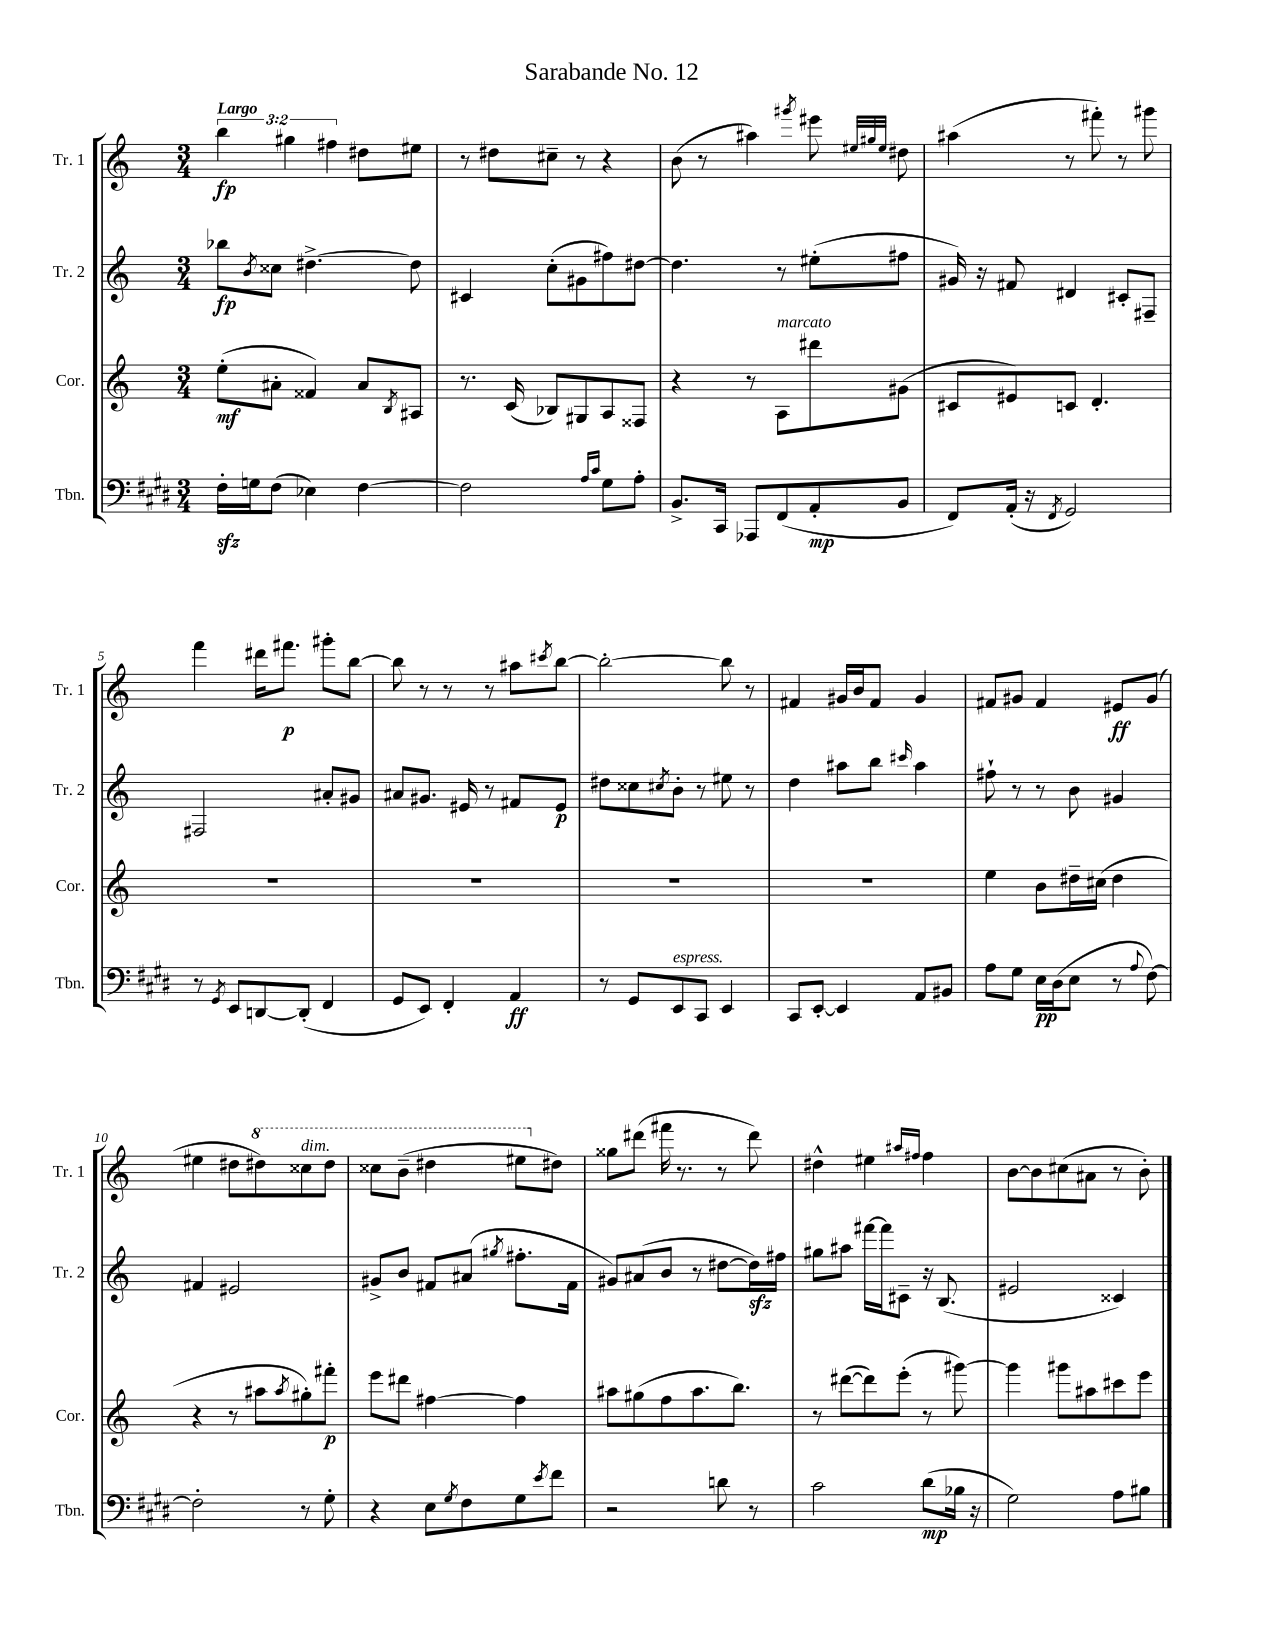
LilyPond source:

\header { title = "Sarabande No. 12" }
<<
\new StaffGroup <<
\new Staff = "s0" \with { instrumentName = "Tr. 1" shortInstrumentName = "Tr. 1" } {
    \clef treble \key c \major \numericTimeSignature \time 3/4 \override Staff.TupletNumber.text = #tuplet-number::calc-fraction-text \tempo "Largo"
    \tuplet 3/2 { b''4\fp gis''4 fis''4 } dis''8 eis''8 |
    r8 dis''8 cis''8-- r8 r4 |
    b'8( r8 ais''4) \acciaccatura { gis'''8 } eis'''8 \grace { eis''32 gis''32 eis''32 } dis''8 |
    ais''4( r8 fis'''8-.) r8 gis'''8 |
    f'''4 dis'''16 fis'''8.\p gis'''8-. b''8~ |
    b''8 r8 r8 r8 ais''8 \acciaccatura { cis'''8 } b''8~ |
    b''2~-. b''8 r8 |
    fis'4 gis'16 b'16 fis'8 gis'4 |
    fis'8 gis'8 fis'4 eis'8\ff gis'8( |
    eis''4 dis''8 \ottava #1 dis'''8) cisis'''8^\markup { \italic "dim." } dis'''8 |
    cisis'''8 b''8--( dis'''4 eis'''8 \ottava #0 dis''8) |
    gisis''8 dis'''8( fis'''16 r8. r8 dis'''8) |
    dis''4-^ eis''4 \grace { ais''16 fis''16 } fis''4 |
    b'8~ b'8 cis''8( ais'8 r8 b'8-.) \bar "|." |
}
\new Staff = "s1" \with { instrumentName = "Tr. 2" shortInstrumentName = "Tr. 2" } {
    \clef treble \key c \major \numericTimeSignature \time 3/4
    bes''8\fp \acciaccatura { b'8 } cisis''8 dis''4.~-> dis''8 |
    cis'4 c''8-.( gis'8 fis''8) dis''8~ |
    dis''4. r8 eis''8-.( fis''8 |
    gis'16) r16 fis'8 dis'4 cis'8-. fis8-- |
    fis2 ais'8-. gis'8 |
    ais'8 gis'8. eis'16 r8 fis'8 eis'8\p |
    dis''8 cisis''8 \acciaccatura { cis''8 } b'8-. r8 eis''8 r8 |
    d''4 ais''8 b''8 \grace { cis'''16 } ais''4 |
    fis''8-! r8 r8 b'8 gis'4 |
    fis'4 eis'2 |
    gis'8-> b'8 fis'8 ais'8( \acciaccatura { gis''8 } fis''8.-. fis'16 |
    gis'8) ais'8( b'8 r8 dis''8~ dis''16\sfz) fis''16 |
    gis''8 ais''8 fis'''16~ fis'''16 cis'8-- r16 b8.( |
    eis'2 cisis'4) \bar "|." |
}
\new Staff = "s2" \with { instrumentName = "Cor." shortInstrumentName = "Cor." } {
    \clef treble \key c \major \numericTimeSignature \time 3/4
    e''8-.\mf( ais'8-. fisis'4) ais'8 \acciaccatura { b8 } ais8 |
    r8. c'16( bes8) gis8 a8 fisis8 |
    r4 r8 a8^\markup { \italic "marcato" } dis'''8 gis'8( |
    cis'8 eis'8) c'8 d'4.-. |
    R2. |
    R2. |
    R2. |
    R2. |
    e''4 b'8 dis''16-- cis''16( dis''4 |
    r4 r8 ais''8 \acciaccatura { ais''8 } gis''8-.) fis'''8-.\p |
    e'''8 dis'''8 fis''4~ fis''4 |
    ais''8 gis''8( f''8 ais''8. b''8.) |
    r8 dis'''8~( dis'''8) e'''8-.( r8 gis'''8~) |
    gis'''4 gis'''8 ais''8 cis'''8 e'''8 \bar "|." |
}
\new Staff = "s3" \with { instrumentName = "Tbn." shortInstrumentName = "Tbn." } {
    \clef bass \key e \major \numericTimeSignature \time 3/4
    fis16-.\sfz g16 fis8( ees4) fis4~ |
    fis2 \grace { a16 cis'16 } gis8 a8-. |
    b,8.-> cis,16 aes,,8 fis,8( a,8-.\mp b,8 |
    fis,8) a,16-.( r16 \acciaccatura { fis,8 } gis,2) |
    r8 \acciaccatura { gis,8 } e,8 d,8~ d,8-.( fis,4 |
    gis,8 e,8) fis,4-. a,4\ff |
    r8 gis,8 e,8^\markup { \italic "espress." } cis,8 e,4 |
    cis,8 e,8~-. e,4 a,8 bis,8 |
    a8 gis8 e16\pp dis16( e8 r8 \appoggiatura { a8 } fis8~) |
    fis2-. r8 gis8-. |
    r4 e8 \acciaccatura { gis8 } fis8 gis8 \acciaccatura { e'8 } fis'8 |
    r2 d'8 r8 |
    cis'2 dis'8\mp( bes16 r16 |
    gis2) a8 bis8 \bar "|." |
}
>>
>>
